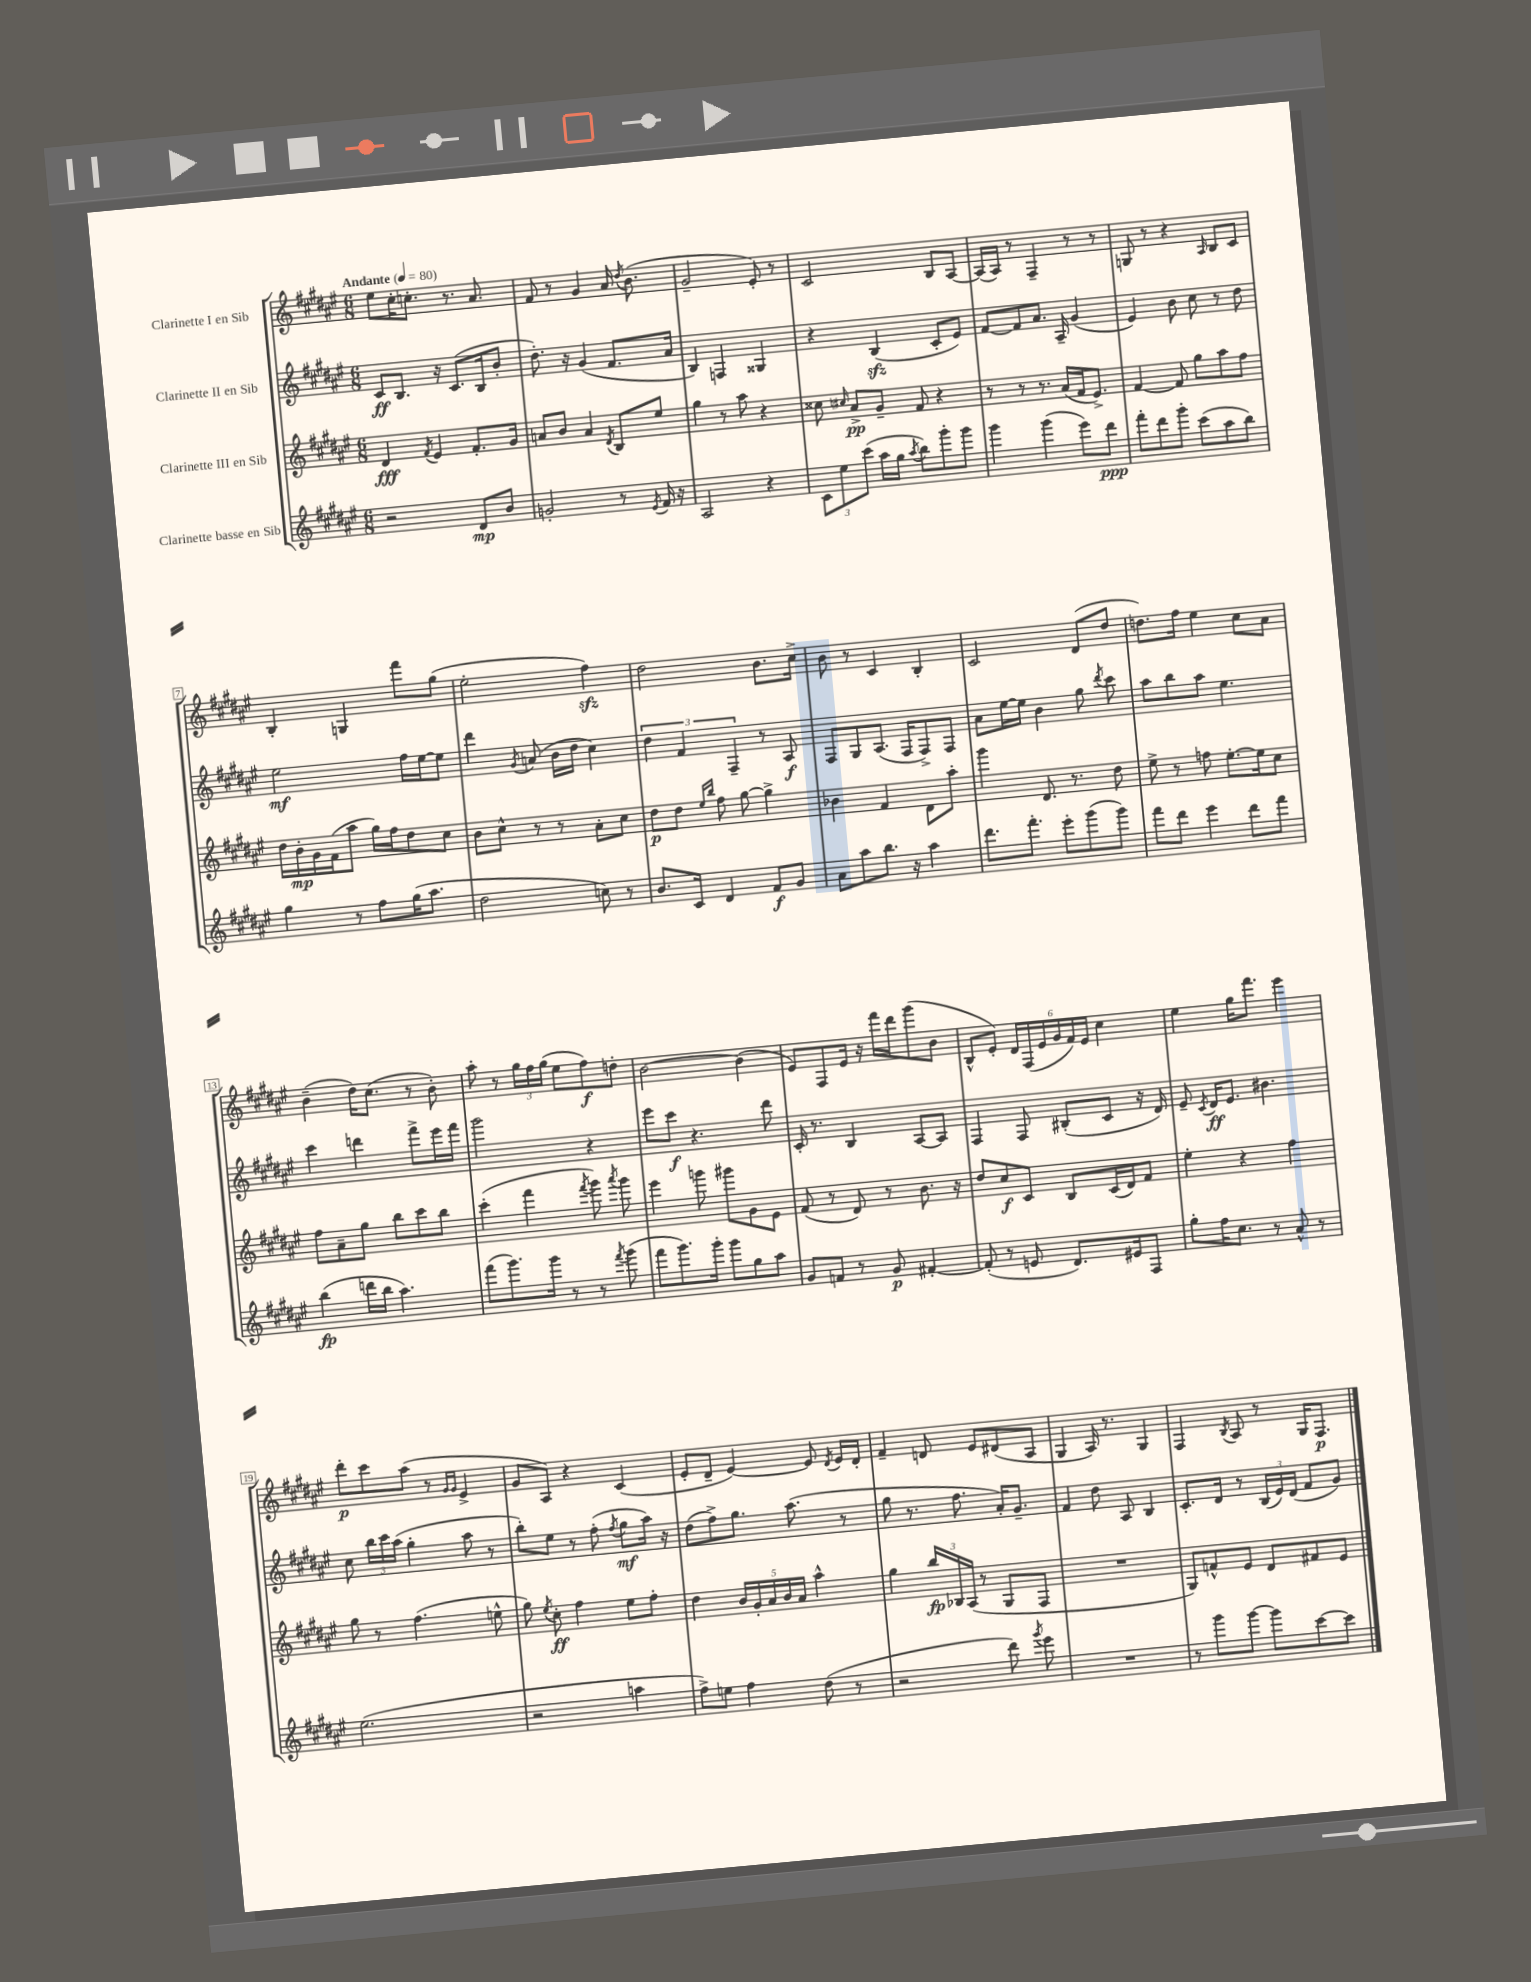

**kern	**dynam	**kern	**dynam	**kern	**dynam	**kern	**dynam
*part4	*part4	*part3	*part3	*part2	*part2	*part1	*part1
*staff4	*staff4	*staff3	*staff3	*staff2	*staff2	*staff1	*staff1
*I"Clarinette basse en Sib	*	*I"Clarinette III en Sib	*	*I"Clarinette II en Sib	*	*I"Clarinette I en Sib	*
*clefG2	*	*clefG2	*	*clefG2	*	*clefG2	*
*k[f#c#g#d#a#e#]	*	*k[f#c#g#d#a#e#]	*	*k[f#c#g#d#a#e#]	*	*k[f#c#g#d#a#e#]	*
*M6/8	*	*M6/8	*	*M6/8	*	*M6/8	*
*MM80	*	*MM80	*	*MM80	*	*MM80	*
=1	=1	=1	=1	=1	=1	=1	=1
!	!	!	!	!	!	!LO:TX:a:B:t=Andante	!
2r	.	4d#/	fff	8c#/L	ff	8ee#\L	.
.	.	.	.	8.B/J	.	16cc#'\K	.
.	.	.	.	.	.	8.ccn'\J	.
.	.	8qf#/	.	.	.	.	.
.	.	4e#/	.	.	.	.	.
.	.	.	.	16r	.	.	.
.	.	.	.	(8.c#/L	.	8.r	.
8d#/L	mp	8.f#'/L	.	.	.	.	.
.	.	.	.	16B/k	.	8.a#/	.
8b/J	.	.	.	8b'/J	.	.	.
.	.	16g#/Jk	.	.	.	.	.
=2	=2	=2	=2	=2	=2	=2	=2
2gn'/	.	8an/L	.	8.dd#'\)	.	8f#/	.
.	.	8b/J	.	.	.	8r	.
.	.	.	.	16r	.	.	.
.	.	4a/	.	(4g#/	.	4g#/	.
.	.	8qd#/	.	.	.	.	.
8r	.	8B/L	.	8.f#/L	.	16a#/	.
.	.	.	.	.	.	8qdd#/	.
.	.	.	.	.	.	(8.b\	.
8qe#/	.	.	.	.	.	.	.
16f#/	.	8ee#/J	.	.	.	.	.
16r	.	.	.	16a#/Jk	.	.	.
=3	=3	=3	=3	=3	=3	=3	=3
2A#/	.	4gg#\	.	4B/)	.	2g#~/	.
.	.	8r	.	4Fn/	.	.	.
.	.	8aa#\	.	.	.	.	.
4r	.	4r	.	4G##X/	.	8e#'/)	.
.	.	.	.	.	.	8r	.
=4	=4	=4	=4	=4	=4	=4	=4
12c#\L	.	8cc##X\	.	4r	.	2c#/	.
12ee#\	.	.	.	.	.	.	.
.	.	16qqcc#X/	.	.	.	.	.
.	.	8a#^/L	pp	.	.	.	.
(12ccc#\J	.	.	.	.	.	.	.
16aa#\LL	.	8g#~/J	.	(4Bzz/	.	.	.
16gg#\JJ	.	.	.	.	.	.	.
8qaa#/	.	.	.	.	.	.	.
8bb\L)	.	8f#/	.	.	.	.	.
8ggg#'\	.	4r	.	8c#'/L	.	8B/L	.
8ggg#\J	.	.	.	8e#/J)	.	[8A#/J	.
=5	=5	=5	=5	=5	=5	=5	=5
4ggg#\	.	8r	.	[8f#/L	.	(16A#/LL]	.
.	.	.	.	.	.	16A#/JJ)	.
.	.	8r	.	8f#/]	.	8r	.
(4ggg#\	.	8.r	.	8.a#/J	.	4F#~/	.
.	.	(16a#/LL	.	16A#~/	.	.	.
8eee#\L)	.	16f#/J	.	(4g#/	.	8r	.
.	.	8.e#^/J)	.	.	.	.	.
8ddd#\J	ppp	.	.	.	.	8r	.
=6	=6	=6	=6	=6	=6	=6	=6
8fff#'\L	.	[4f#/	.	4e#/)	.	8Gn/	.
8ddd#\	.	.	.	.	.	8r	.
8ggg#'\J	.	8f#/]	.	8b\	.	4r	.
(8ccc#\L	.	8gg#\L	.	8cc#\	.	.	.
.	.	.	.	.	.	16qqA#/	.
8aa#\	.	8aa#\	.	8r	.	8B/L	.
8bb\J)	.	8ff#\J	.	8dd#\	.	8c#/J	.
!!LO:LB:g=z
=7	=7	=7	=7	=7	=7	=7	=7
4gg#\	.	16dd#\LL	.	2ee#\	mf	4B'/	.
.	.	16b'\	mp	.	.	.	.
.	.	16g#\	.	.	.	.	.
.	.	(16f#\J	.	.	.	.	.
8r	.	8aa#\J	.	.	.	4Gn/	.
8ff#\L	.	16gg#\LL)	.	.	.	.	.
.	.	16ff#\J	.	.	.	.	.
(16gg#\K	.	8dd#\	.	16ff#\LL	.	8fff#\L	.
8.aa#\J	.	.	.	[16ee#\J	.	.	.
.	.	8cc#\J	.	8ee#\J]	.	(8gg#\J	.
=8	=8	=8	=8	=8	=8	=8	=8
2dd#\	.	8b\L	.	4ddd#\	.	2ee#'\	.
.	.	8cc#^^\J	.	.	.	.	.
.	.	.	.	8qg#/	.	.	.
.	.	8r	.	(8an/	.	.	.
.	.	8r	.	16b\LL	.	.	.
.	.	.	.	16dd#\JJ	.	.	.
8ccn\)	.	8a#'\L	.	4cc#\)	.	4ff#zz\)	.
8r	.	8cc#\J	.	.	.	.	.
=9	=9	=9	=9	=9	=9	=9	=9
8.b/L	.	8dd#\L	p	6dd#\	.	2dd#\	.
.	.	8dd#\J	.	.	.	.	.
.	.	.	.	6f#/	.	.	.
16c#/Jk	.	.	.	.	.	.	.
.	.	16qqee#/LL	.	.	.	.	.
.	.	16qqbb/JJ	.	.	.	.	.
4d#/	.	8ff#\	.	.	.	.	.
.	.	.	.	6F#~/	.	.	.
.	.	[8gg#\	.	.	.	.	.
8f#/L	f	4gg#^\]	.	8r	.	8.b\L	.
8g#/J	.	.	.	8A#/	f	.	.
.	.	.	.	.	.	16cc#^\Jk	.
=10	=10	=10	=10	=10	=10	=10	=10
8a#\L	.	4b-X\	.	8F#/L	.	8b\	.
8aa#\	.	.	.	8G#/	.	8r	.
8.bb\J	.	4f#/	.	(8.A#/J	.	4c#/	.
16r	.	.	.	16F#/KL	.	.	.
4aa#\	.	8d#\L	.	8F#^/)	.	4B'/	.
.	.	8aa#'\J	.	8F#/J	.	.	.
=11	=11	=11	=11	=11	=11	=11	=11
8.ddd#\L	.	4ggg#\	.	8a#\L	.	2c#/	.
.	.	.	.	[16ee#\L	.	.	.
8.fff#'\J	.	.	.	16ee#\JJ]	.	.	.
.	.	8.d#/	.	4b\	.	.	.
8eee#'\L	.	.	.	.	.	.	.
.	.	8.r	.	.	.	.	.
(8ggg#\	.	.	.	8gg#\	.	(8d#/L	.
.	.	.	.	8qddd#/	.	.	.
8ggg#\J)	.	8dd#\	.	8ccc#\	.	8dd#/J	.
=12	=12	=12	=12	=12	=12	=12	=12
8fff#\L	.	8ee#^\	.	8aa#\L	.	8.ddn\L)	.
8ddd#\J	.	8r	.	8bb\	.	.	.
.	.	.	.	.	.	16ff#\Jk	.
4eee#\	.	8ffn\	.	8aa#\J	.	4ee#\	.
.	.	[8.ee#'\L	.	4.ee#\	.	.	.
8ddd#\L	.	.	.	.	.	8cc#\L	.
.	.	16ee#\k]	.	.	.	.	.
8fff#\J	.	8cc#\J	.	.	.	8a#\J	.
!!LO:LB:g=z
=13	=13	=13	=13	=13	=13	=13	=13
(4bb\	fp	8ff#\L	.	4ccc#\	.	(4b~\	.
.	.	8a#~\	.	.	.	.	.
16dddn\LL	.	8gg#\J	.	4dddn\	.	16dd#\KL)	.
16bb\JJ	.	.	.	.	.	(8.cc#\J	.
4.aa#\)	.	8bb\L	.	.	.	.	.
.	.	8ccc#\	.	8fff#^\L	.	8r	.
.	.	8bb\J	.	16eee#\L	.	8b'\)	.
.	.	.	.	16fff#\JJ	.	.	.
=14	=14	=14	=14	=14	=14	=14	=14
(8fff#\L	.	(4ccc#'\	.	2ggg#\	.	8aa#'\	.
8.ggg#\)	.	.	.	.	.	8r	.
.	.	4fff#\	.	.	.	24gg#\LL	.
.	.	.	.	.	.	24ff#\	.
16ggg#\Jk	.	.	.	.	.	.	.
.	.	.	.	.	.	(24gg#\JJ	.
8r	.	.	.	.	.	8ee#\L	.
.	.	8qfff#/	.	.	.	.	.
8r	.	8ggg#\)	.	4r	.	8ff#\)	f
8qfff#/	.	8qaaa#/	.	.	.	.	.
(8ggg#\	.	8ggg#\	.	.	.	8ddn'\J	.
=15	=15	=15	=15	=15	=15	=15	=15
8fff#\L	.	4eee#\	.	8eee#\L	.	[2b\	.
8.ggg#\)	.	.	.	8ccc#\J	f	.	.
.	.	8gggn\	.	4.r	.	.	.
16ggg#'\Jk	.	.	.	.	.	.	.
8ggg#\L	.	8ggg#X\L	.	.	.	.	.
8gg#\	.	8g#\	.	.	.	(4b\]	.
8aa#\J	.	8e#\J	.	8ddd#\	.	.	.
=16	=16	=16	=16	=16	=16	=16	=16
8g#/L	.	(8f#/	.	16c#'/	.	8e#/L)	.
.	.	.	.	8.r	.	.	.
8fn/J	.	8r	.	.	.	8F#/	.
8r	.	8d#/)	.	4B/	.	16e#/Jk	.
.	.	.	.	.	.	16r	.
8g#/	p	8r	.	.	.	16fff#\LL	.
.	.	.	.	.	.	16ddd#\J	.
[4f#X'/	.	8.b\	.	[8A#/L	.	(8ggg#\	.
.	.	.	.	8A#/J]	.	8b\J	.
.	.	16r	.	.	.	.	.
=17	=17	=17	=17	=17	=17	=17	=17
(8f#'/]	.	8dd#/L	.	4F#/	.	8B^^/L	.
8r	.	8cc#/	f	.	.	8e#'/J)	.
8en/	.	8c#/J	.	8F#/	.	24d#/LL	.
.	.	.	.	.	.	(24F#/	.
.	.	.	.	.	.	24e#/	.
8.d#/L)	.	8B/L	.	(8B#X'/L	.	24g#/	.
.	.	.	.	.	.	24f#/)	.
.	.	.	.	.	.	24e#/JJ	.
.	.	(16c#/L	.	8c#/J	.	4cc#\	.
16e#X/k	.	16d#/J)	.	.	.	.	.
8F#/J	.	8f#/J	.	16r	.	.	.
.	.	.	.	16d#/)	.	.	.
=18	=18	=18	=18	=18	=18	=18	=18
8gg#'\L	.	4ee#'\	.	8e#~/	.	4ee#\	.
.	.	.	.	8qc#/	.	.	.
16ff#\K	.	.	.	16d#/KL	ff	.	.
8.cc#\J	.	.	.	8.e#/J	.	.	.
.	.	4r	.	.	.	16gg#\KL	.
.	.	.	.	.	.	8.fff#\J	.
8r	.	.	.	4.b#X\	.	.	.
8a#^^/	.	4ff#\	.	.	.	4eee#\	.
8r	.	.	.	.	.	.	.
!!LO:LB:g=z
=19	=19	=19	=19	=19	=19	=19	=19
(2.ee#\	.	8gg#\	.	8cc#\	.	8ddd#'\L	p
.	.	8r	.	24bb\LL	.	8ccc#\	.
.	.	.	.	24ccc#\	.	.	.
.	.	.	.	(24aa#\JJ	.	.	.
.	.	(4.ff#\	.	4gg#'\	.	(8aa#\J	.
.	.	.	.	.	.	8r	.
.	.	.	.	.	.	16qqg#/LL	.
.	.	.	.	.	.	16qqg#/JJ	.
.	.	.	.	8aa#\	.	4e#^/	.
.	.	8een^^\	.	8r	.	.	.
=20	=20	=20	=20	=20	=20	=20	=20
2r	.	8gg#\)	.	8bb'\L)	.	8g#/L	.
.	.	8qee#/	.	.	.	.	.
.	.	8cc#'\	ff	8ee#\J	.	8A#/J)	.
.	.	4ff#\	.	8r	.	4r	.
.	.	.	.	(8ff#'\	.	.	.
.	.	.	.	8qff#/	.	.	.
4aan\	.	8ee#\L	.	8gg#\L	mf	(4c#/	.
.	.	8ff#'\J	.	16aa#\Jk)	.	.	.
.	.	.	.	16r	.	.	.
=21	=21	=21	=21	=21	=21	=21	=21
8ff#^\L)	.	4dd#\	.	(8dd#\L	.	8e#'/L	.
8een\J	.	.	.	8ff#^\)	.	8d#~/J	.
4ff#\	.	20b/LL	.	8.gg#\J	.	[4e#/)	.
.	.	20g#'/	.	.	.	.	.
.	.	20a#/	.	.	.	.	.
.	.	20b/	.	.	.	.	.
.	.	.	.	(8.aa#\	.	.	.
.	.	20a#/JJ	.	.	.	.	.
(8dd#\	.	4aa#^^\	.	.	.	8e#/]	.
.	.	.	.	.	.	8qd#/	.
8r	.	.	.	8r	.	16e#/LL	.
.	.	.	.	.	.	16d#'/JJ	.
=22	=22	=22	=22	=22	=22	=22	=22
2r	.	4gg#\	.	8gg#\	.	4f#~/	.
.	.	.	.	8.r	.	.	.
.	.	24bb/LL	fp	.	.	8dn/	.
.	.	24B-X/	.	.	.	.	.
.	.	.	.	8.ff#\	.	.	.
.	.	(24A#/JJ	.	.	.	.	.
.	.	8r	.	.	.	8e#/L	.
8ddd#\)	.	8G#/L	.	16a#'/KL)	.	(8d#X/	.
.	.	.	.	8.g#~/J	.	.	.
8qggg#/	.	.	.	.	.	.	.
8eee#\	.	8F#/J	.	.	.	8A#/J	.
=23	=23	=23	=23	=23	=23	=23	=23
2.r	.	2.r	.	4f#/	.	4G#/	.
.	.	.	.	8dd#\	.	16A#/)	.
.	.	.	.	.	.	8.r	.
.	.	.	.	8A#/	.	.	.
.	.	.	.	4B/	.	4G#/	.
=24	=24	=24	=24	=24	=24	=24	=24
8r	.	8G#/L)	.	8.c#'/L	.	4F#/	.
8ggg#\L	.	8fn^^/	.	.	.	.	.
.	.	.	.	16d#/Jk	.	.	.
.	.	.	.	.	.	8qB/	.
[8ggg#\J	.	8e#/J	.	8r	.	8A#/	.
8ggg#\L]	.	8d#/L	.	(24B/LL	.	8r	.
.	.	.	.	24e#/)	.	.	.
.	.	.	.	(24d#/JJ	.	.	.
[8ccc#\	.	8f#X/	.	8f#/L	.	16G#/KL	.
.	.	.	.	.	.	8.F#/J	p
8ccc#\J]	.	8e#/J	.	8g#/J)	.	.	.
==	==	==	==	==	==	==	==
*-	*-	*-	*-	*-	*-	*-	*-
